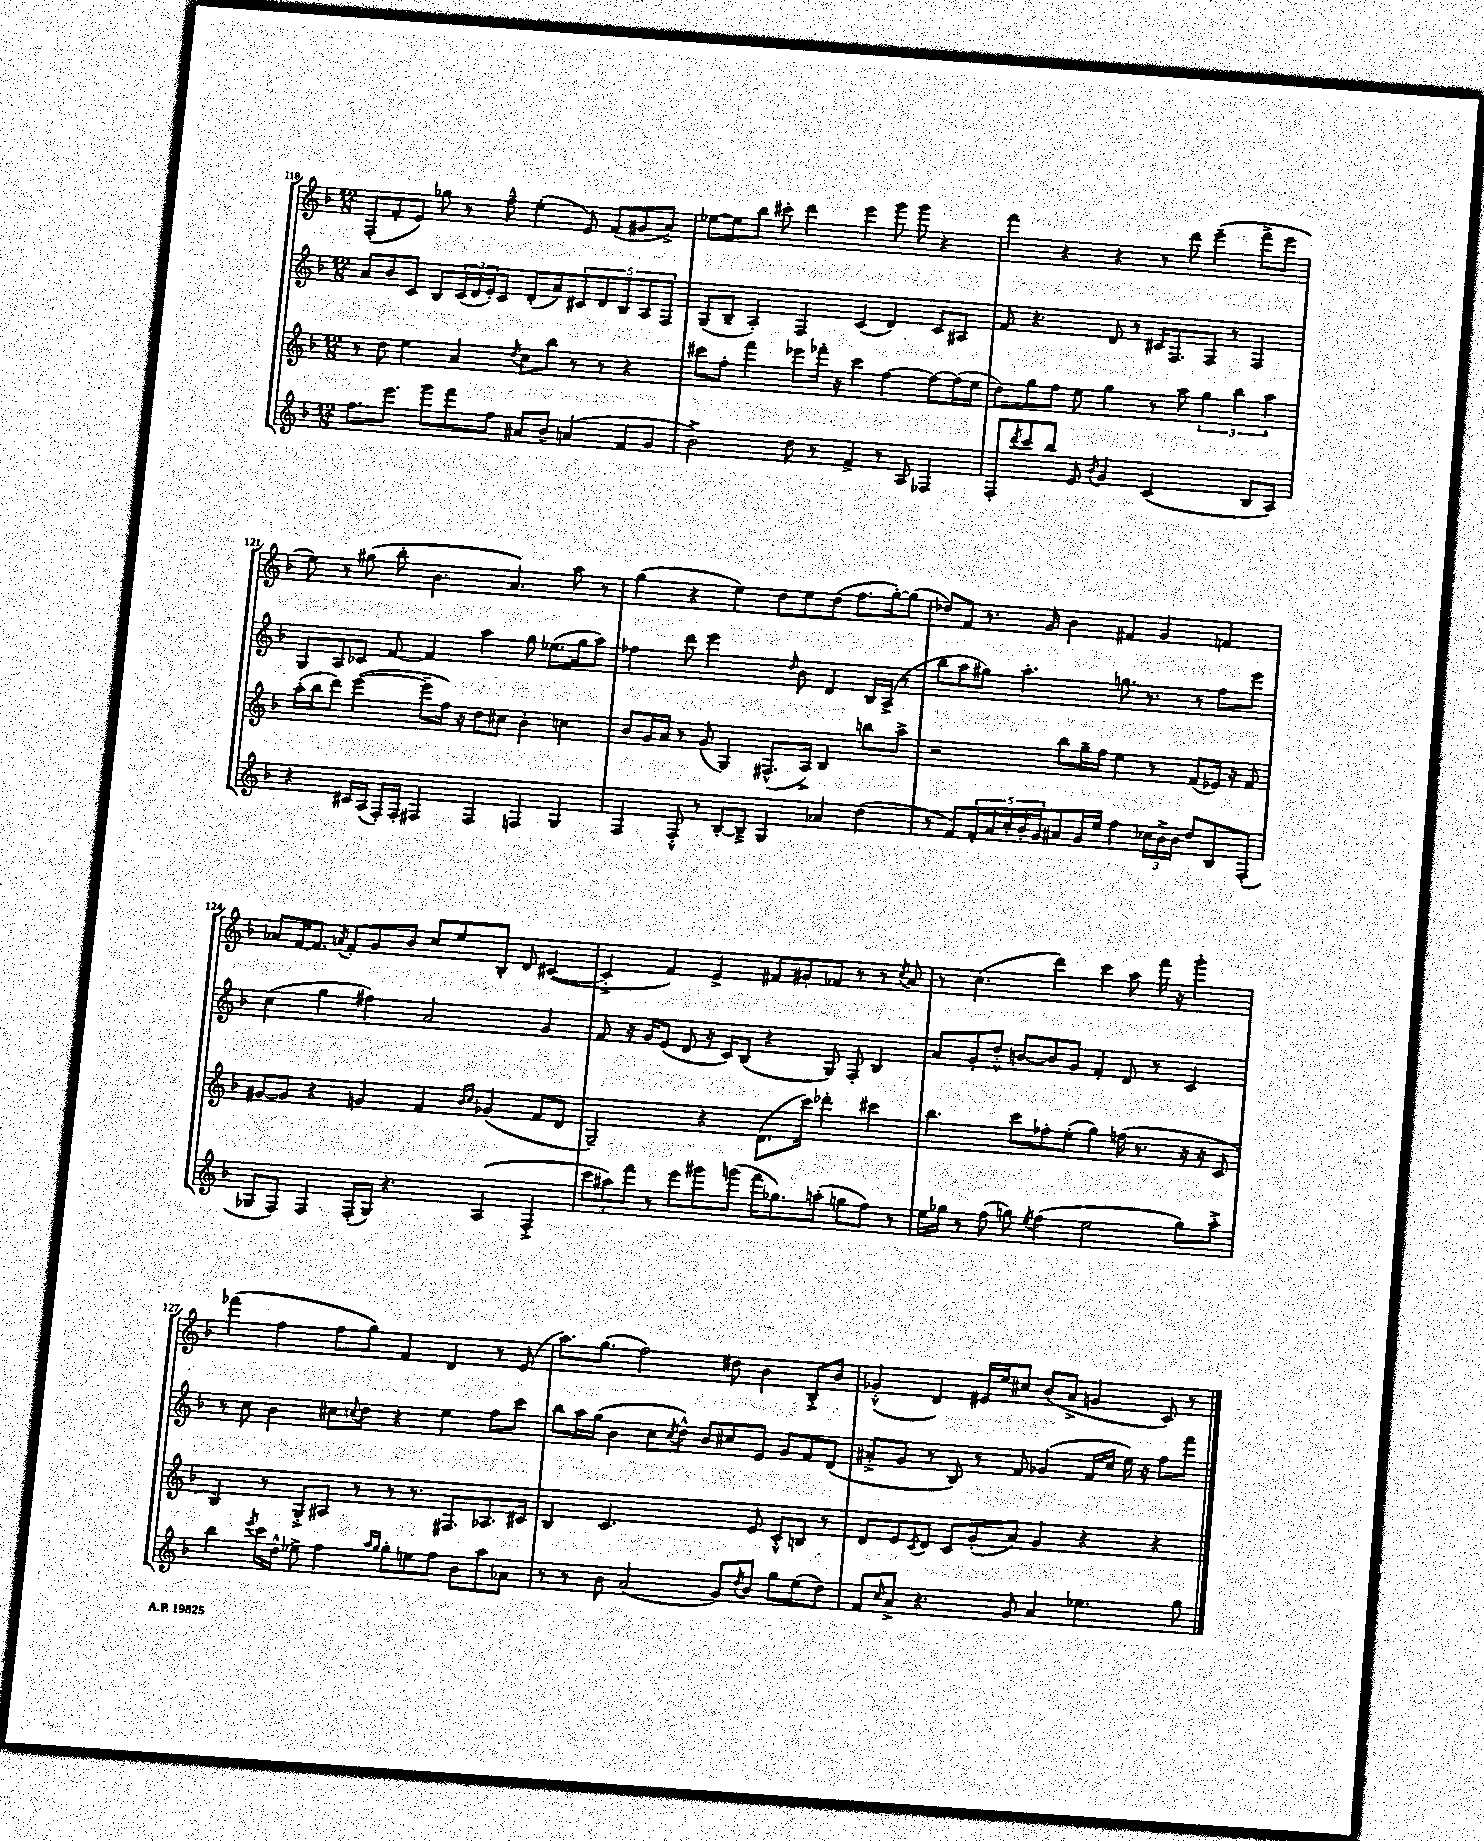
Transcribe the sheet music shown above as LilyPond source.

<<
\new StaffGroup <<
\new Staff = "s0" {
    \clef treble \key f \major \numericTimeSignature \time 12/8
    f8-.( f'8-. e'8) ges''8 r8 f''8---^ e''4-.( e'8) f'8( gis'8 a'8->) |
    ees''8~ ees''8 bes''8 cis'''8-. d'''4 e'''4 g'''8 g'''8 r4 |
    f'''4 r4 r4 r8 d'''8 e'''4--( f'''8-> e'''8 |
    e''8) r8 gis''8( bes''8-. bes'4. a'4.) a''8 r8 |
    g''4( r4 e''4) d''8 e''8 d''8( f''8. g''16~-.) g''8( |
    des''8) f'8 r8. g'16 bes'4 fis'4 g'4 f'4 |
    aes'8 f'16~ f'8. \acciaccatura { a'8 } f'8-. g'8 bes'8 c''8 e''8 bes8-. d'8 cis'4~( |
    cis'4-.-> f'4) e'4-> fis'8 gis'8-. fes'8 r8 r8 \acciaccatura { c''8 } a'8 |
    r8 c''4.( d'''4) c'''4 a''8 f'''16 r16 g'''4-. |
    fes'''4( f''4 f''8 g''8) f'4 d'4 r8 e'8( |
    a''8.) g''8.( f''2) dis''8 bes'4 bes8-.-> bes'8 |
    ges'4-.-^( d'4) eis'16 e''16 cis''8 bes'8( a'8-> g'4 c'8) r8 \bar "|." |
}
\new Staff = "s1" {
    \clef treble \key f \major \numericTimeSignature \time 12/8
    a'8 bes'8 c'8 bes8 \tuplet 3/2 { c'16( d'16 e'16-.) } c'8 d'8-.( a'8) \tuplet 5/4 { cis'8 d'8 bes8 a8 f8 } |
    g8( bes8-- a4-.) f4 c'4( d'4) c'8 ais8 |
    f'8 r4. d'8 r8 cis'16 f8. f8 r8 f4 |
    g8 a8 ces'8 f'8~ f'4 a''4 g''8 ees''8.( g''16 a''8) |
    fes''4 d'''8 e'''2 \grace { d''16 } bes'8 d'4 bes16 a16->( r8 |
    bes''8 a''8 gis''8) a''4.-. g''8. r8. r8 f''8 e'''8 |
    c''4( g''4 fis''4) a'2 g'4 |
    f'8 r16 g'16 e'8( d'8 r16 c'16) bes8( r4 g8) f8-. bes4 |
    a'8 g'8-. d''8-.-^ b'8~ b'8 g'8 f'4-. d'8 r8 c'4 |
    r8 c''8 bes'4 cis''8 \appoggiatura { c''8 } d''8 r4 e''4 f''8 c'''8 |
    bes''8 a''16 g''16( bes'4 c''8 \acciaccatura { c''8 } d''8-^) bes'8 cis''8 e'8 g'8 f'8 d'8( |
    ais'8-.-> g'8 r8 bes8) r8 f'8 ges'4( f'16 c''16 e''16) r16 f''8 f'''8 \bar "|." |
}
\new Staff = "s2" {
    \clef treble \key f \major \numericTimeSignature \time 12/8
    r8 d''8 e''4 a'4 \acciaccatura { d''8 } c''8 bes''8 r8 r8 r4 |
    cis'''8 f''8-. f'''4 ees'''8 fes'''16-. r16 cis'''4 f''4~ f''8~ f''16( e''16 |
    d''8) g''8 f''8 e''8 g''4 r8 a''8 \tuplet 3/2 { g''4 bes''4 a''4 } |
    a''16-.( bes''16 d'''8) e'''4~( e'''8-- f''16) r16 d''8 cis''8 bes'4-. c''4 |
    bes'8 g'16 a'16 r8 g'8( g4) fis8.-^( a16->) bes4 b''8 a''8-> |
    r2 bes''8 g''16-- f''16 e''4 r8 f'8( ees'16) r16 f'8 |
    gis'8~ gis'8 r4 g'4 f'4 \grace { bes'16 c''16 } ges'4( f'8 d'8 |
    g2--) r4 d'8.( c'''16) des'''4-. cis'''4 |
    bes''4. c'''8 fes''8-. e''8-.( g''4) f''16( r8. r16 r16 c'8 |
    bes4) r8 g8-.-> ais8 r8 r8 r8. fis8. aes8. cis'16 |
    bes4 c'2. e'8 c'8-.-^ b8 r8 |
    d'8 e'8 \acciaccatura { c'8 } d'8 c'8 g'8-.( a'8) g'4 r4 r4 \bar "|." |
}
\new Staff = "s3" {
    \clef treble \key f \major \numericTimeSignature \time 12/8
    f''8. e'''8. g'''8 f'''8 f''8 ais'8 bes'8-- a'4( f'8 g'8 |
    bes'2->) d''8 r8 f'4-> r8 a8 fes4 |
    f8-. \acciaccatura { d'''8 } c'''8 bes''8 e'8 \acciaccatura { bes'8 } g'4 c'2( bes8 a8) |
    r4 cis'16 a16( f16-.) f16-. fis4 fis4 f4 g4 |
    f4 f8-.-^ r8 bes8~-. bes8---> g4 aes'4 d''4( |
    r8 f'8) \tuplet 5/4 { f'16-. a'16 c''16-. bes'16-. g'16 } ais'8 g'16 e''16 f''4 \tuplet 3/2 { ces''16 bes'16-> bes'16 } d''8 bes8 f8-.( |
    ges8 f8) f4 f16-.( ges16) r4. a4( f4-.-> |
    \tuplet 3/2 { c'''8 ais''8) f'''8 } r8 e'''8 gis'''8 g'''8( f'''16 ges''8.) a''8-.( g''8 f''8) r8 |
    e''16 ges''16 r8 f''8( g''8) \acciaccatura { e''8 } f''4( e''2 g''8) a''8-.-> |
    bes''4 \acciaccatura { e'''8 } c'''16 d''16-^ ees''8-> f''4 \grace { a''16 g''16 } g''8-. e''8 f''8 bes'8 a''8 aes'8 |
    r8 r8 bes'8 a'2( g'8) \acciaccatura { d''8 } bes'8 g''8 e''8( d''8) |
    f'8 \grace { c''16 } a'8-> r4. g'8 a'4 ees''4. g''8 \bar "|." |
}
>>
>>
\layout { \context { \Score currentBarNumber = #118 } }
